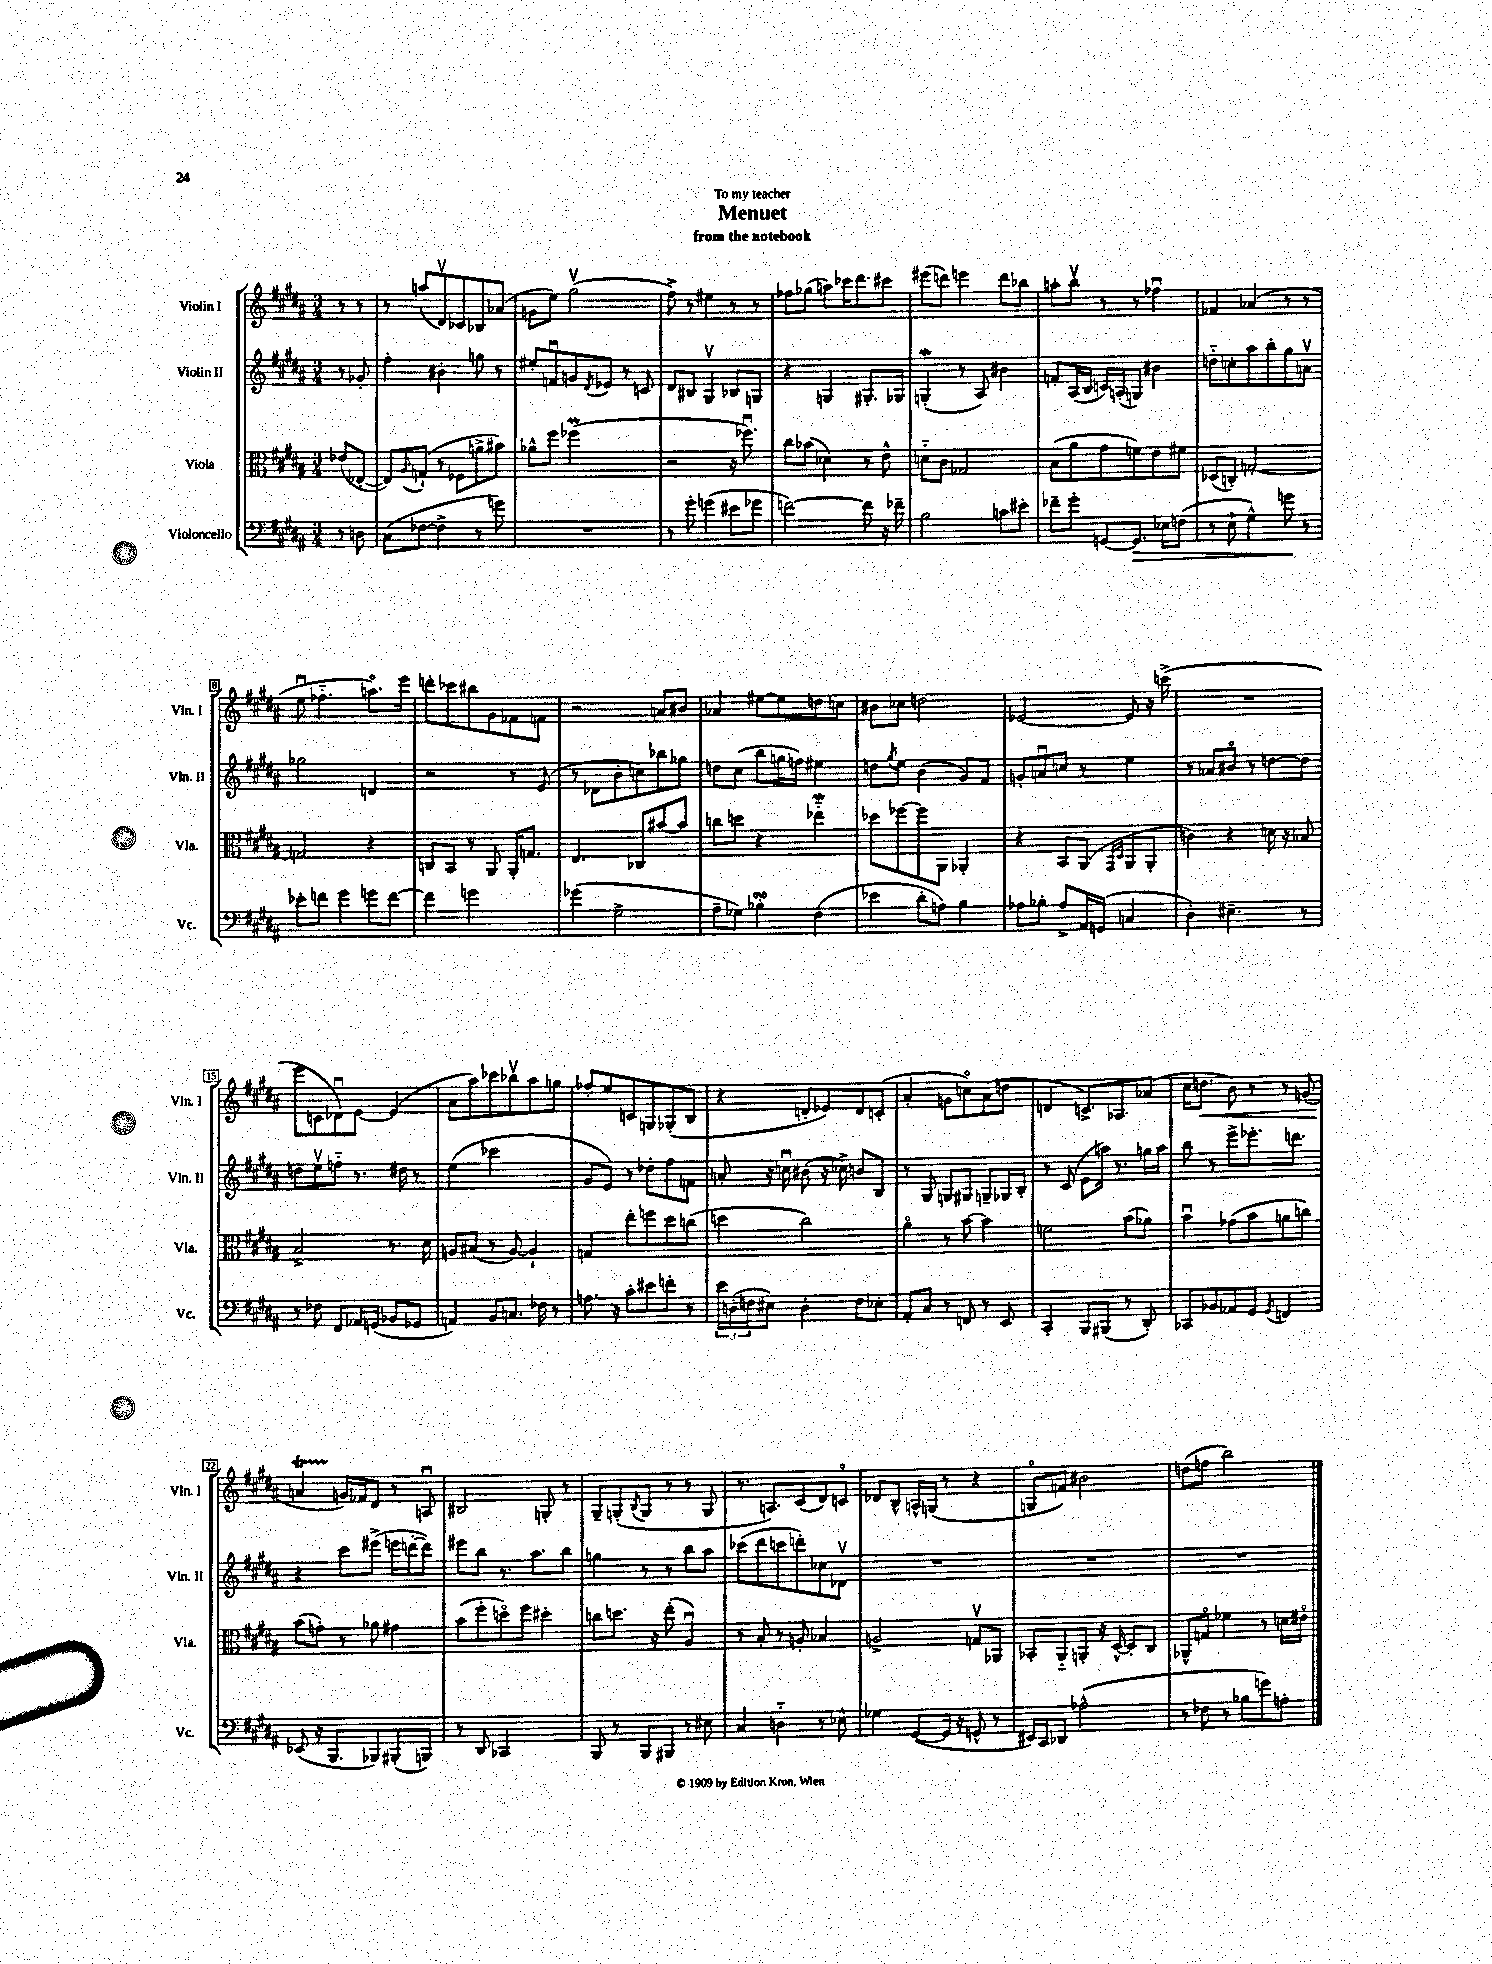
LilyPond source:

\header { title = "Menuet" subtitle = "from the notebook" dedication = "To my teacher" }
<<
\new StaffGroup <<
\new Staff = "s0" \with { instrumentName = "Violin I" shortInstrumentName = "Vln. I" } {
    \clef treble \key b \major \numericTimeSignature \time 3/4 \partial 4
    r8 r8 |
    r8 a''8( dis'8\upbow) ces'8 bes8 aes'8( |
    g'8 e''8) gis''2\upbow( |
    fis''8->) r8 eis''4 r8 r8 |
    fes''8 ges''8( a''8) ces'''16 dis'''8. cis'''8 |
    eis'''8( d'''8) e'''4 d'''8 bes''8 |
    a''8-. b''8\upbow r8 r8 fes''4\downbow |
    fes'4 aes'4( r8 r8 |
    e''8\downbow fes''4.-_ a''8.\flageolet) e'''16 |
    d'''8-. ces'''8 bis''8 gis'8 fes'8 f'8 |
    r2 a'8 bis'8 |
    aes'4 eis''8~ eis''8 d''8 c''8 |
    bis'8 ces''8 d''2 |
    ees'2~ ees'8 r16 c'''16->( |
    R2. |
    e'''8 c'8 des'8\downbow) e'8~ e'4( |
    ais'8 ais''8) ces'''8 bes''8\upbow ais''8 g''8 |
    fes''8-. e''8 c'8 g8 ges8-.( b8 |
    r4 d'8-. ees'8) d'8 c'8-.( |
    ais'4-. g'8 c''8\flageolet) ais'8( d''8 |
    d'4 c'8.->) aes8. aes'8( |
    cis''16 d''8.\< b'8) r8 r8 g'8( |
    a'4\startTrillSpan\! g'16\stopTrillSpan) fes'16 dis'8 r8 a8\downbow |
    bis2 g8-. r8 |
    gis8-- g8-.( \acciaccatura { b8 } g8 r8 r8 g8 |
    r8. a8.) cis'8( dis'8) c'8\flageolet |
    des'8 b8-^ a16-^ g16( r8 r4 |
    g8\flageolet f'8) bis'2 |
    d''8( f''8 b''2) \bar "|." |
}
\new Staff = "s1" \with { instrumentName = "Violin II" shortInstrumentName = "Vln. II" } {
    \clef treble \key b \major \numericTimeSignature \time 3/4 \partial 4
    r8 ges'8-. |
    fis''4-. bis'4-. g''8 r8 |
    eis''8-. f'8\downbow g'8 \acciaccatura { dis'8 } ees'8 r8 c'8 |
    dis'8 bis8 gis4\upbow bes8 g8 |
    r4 g4 gis8.-. ges16 |
    g4-.\mordent( r8 ais8) bis'4 |
    f'8-. ais16( b16 c'16) a16-.( g8) bis'4 |
    d''8-_ c''8-. ais''8 b''8-. gis''8 a'8\upbow |
    ges''2 d'4 |
    r2 r8 e'8( |
    r8 des'8 b'8-. c''8) bes''8 ges''8 |
    d''8 cis''8( b''8 g''16 f''16) eis''4 |
    d''8 \acciaccatura { gis''8 } e''8 b'4( gis'8) fis'8 |
    g'8-. a'8\downbow c''8 r8 e''4 |
    r8 aes'8 bis'8\flageolet r8 d''8~ d''8 |
    d''8 e''8\upbow f''8-_ r8. dis''16 r8 |
    e''4( ces'''2 |
    gis'8 e'8) r8 des''8-. fis''8 f'8 |
    a'8-. r16 c''16\downbow bis'8( r16 ces''16->) b'8 b8 |
    r8 gis8 g8 gis8 g8-- ges16 b16-. |
    r8 cis'8( e'8 a''16) r8. g''16 a''16 |
    b''8 r8 e'''8-> ees'''8.-. d'''8. |
    r4 cis'''8 eis'''8->( e'''16 d'''16~-. d'''8) |
    eis'''8 b''8 r8. ais''8. b''8 |
    g''4 r8 r8 b''8 ais''8 |
    ces'''8( dis'''8 c'''8 d'''8-.) ces''8 des'8\upbow |
    R2. |
    R2. |
    R2. \bar "|." |
}
\new Staff = "s2" \with { instrumentName = "Viola" shortInstrumentName = "Vla." } {
    \clef alto \key b \major \numericTimeSignature \time 3/4 \partial 4
    ees'8( ees8~-. |
    ees8) \appoggiatura { ais8 } g8-!( r8 fes8 a'8-> bis'8) |
    aes'8-^ fis''8 fes''2\prall( |
    r2 r16 fes''8.\downbow) |
    cis''8 bes'8( des'4) r8 e'8-^ |
    d'8-_ cis'8 ges2 |
    b8( ais'8 gis'8 f'8) e'8 fis'8 |
    des8( c8-.) g2~-. |
    g2 r4 |
    c8 b,8 r8 ais,8 ais,16-. g8. |
    e4. ces8 bis'8~ bis'8 |
    c''8 d''8 r4 ees''4-_\mordent |
    des''8 fes''8~ fes''8 ais,8 aes,4-. |
    r4 b,8 ais,8( \grace { gis,16 dis16 } ais,8 ais,8-. |
    c'4) r4 d'16 r16 bes8 |
    b2-> r8. dis'16 |
    a8 bis8( r8 a8~) a4-! |
    g4 e''8-. f''8 dis''8 c''8( |
    d''4 cis''2) |
    ais'4\flageolet r8 b'8~ b'4 |
    f'2 b'8( aes'8) |
    b'4\downbow ges'8( b'8 a'8 c''8) |
    b'8( g'8-.) r8 aes'8 gis'4 |
    b'8( fis''8-. d''8\flageolet) fis''8 dis''4-. |
    c''8 d''8. r16 e''8-.( ais4\downbow) |
    r8 b8-. r8 a8-. bes4 |
    a2-> g8\upbow aes,8 |
    bes,8-. ais,8-_ a,8-. r16 dis16~-^ dis8-. cis8 |
    aes,8-^ g8\flageolet fes'4 r8 d'16 eis'16\flageolet \bar "|." |
}
\new Staff = "s3" \with { instrumentName = "Violoncello" shortInstrumentName = "Vc." } {
    \clef bass \key b \major \numericTimeSignature \time 3/4 \partial 4
    r8 d8 |
    cis8( fes8~ fes4-> r8 g'8) |
    R2. |
    r8 gis'8-. g'4( eis'8 ges'8 |
    f'2~) f'8 r16 fes'16-- |
    b2 c'8 eis'8-. |
    fes'8-- gis'8-. g,8~ g,8.\> ees16 f8( |
    r8 e8-! gis4-^) g'8\! r8 |
    ees'8-. f'8 gis'4 g'8 f'8~ |
    f'4 g'2 |
    ges'4( gis2-> |
    ais8-- ges8) bes4-.\turn fis4( |
    ees'4 dis'8-. a8) b4 |
    aes8 bes8-. aes8-> ais,16 g,16( c4 |
    dis4-.) eis4.-- r8 |
    r8 fes8 fis,8 aes,16 g,16( bes,8 ges,8 |
    a,4) b,8 c8. fes16 r8 |
    a8. r16 cis'8-. eis'8 f'8-. r8 |
    \tuplet 3/2 { e'16 d16-.( f16 } eis8) d4-. f8 ees8-. |
    ais,8-. cis8 r8 f,8 r8 e,8 |
    cis,4-. b,,8 bis,,8( r8 dis,8-.) |
    ces,8 bes,8 aes,8 gis,8 \acciaccatura { gis,8 } f,4 |
    ees,8( r16 b,,8. bes,,8) bis,,8-.( b,,8) |
    r8 dis,8 ces,2 |
    b,,8 r8 b,,8 bis,,8 r8 eis8 |
    cis4 d4-_ r8 ees8-^ |
    ges4 gis,8~( gis,16 r16 g,8-^ r8 |
    eis,16) cis,16 des,8 aes2-^( |
    r8 fes8 r8 bes8 g'8) a8-. \bar "|." |
}
>>
>>
\layout { \context { \Score \override BarNumber.stencil = #(make-stencil-boxer 0.1 0.3 ly:text-interface::print) } }
